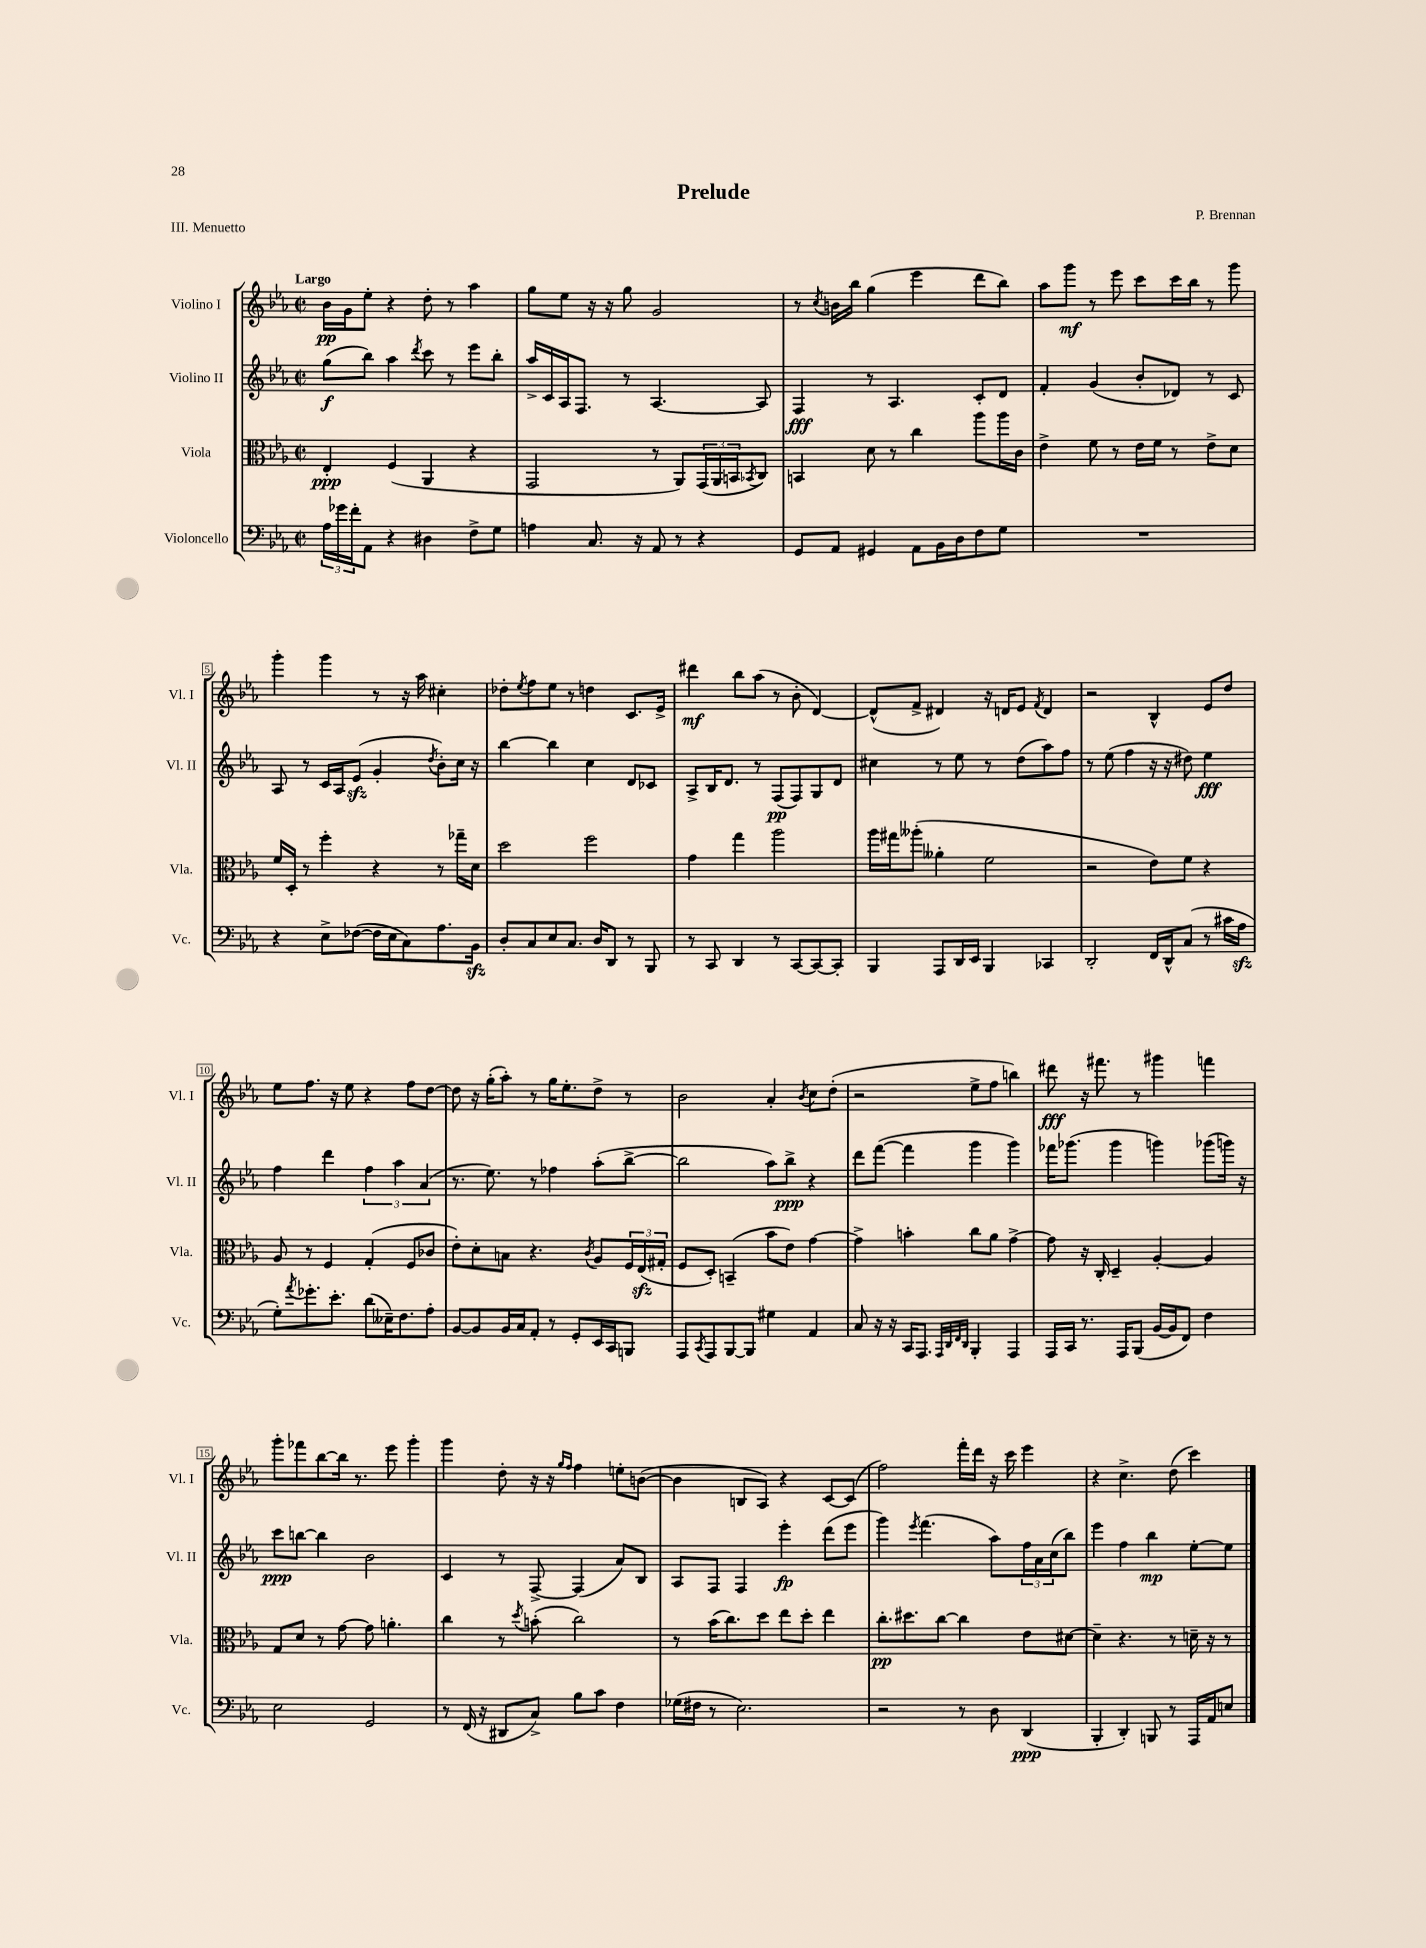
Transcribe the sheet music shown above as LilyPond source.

\header { title = "Prelude" composer = "P. Brennan" piece = "III. Menuetto" }
<<
\new StaffGroup <<
\new Staff = "s0" \with { instrumentName = "Violino I" shortInstrumentName = "Vl. I" } {
    \clef treble \key ees \major \defaultTimeSignature \time 2/2 \tempo "Largo"
    bes'16\pp g'16 ees''8-. r4 d''8-. r8 aes''4 |
    g''8 ees''8 r16 r16 g''8 g'2 |
    r8 \acciaccatura { c''8 } b'16 bes''16 g''4( ees'''4 d'''8 bes''8) |
    aes''8 g'''8\mf r8 ees'''8 c'''8 c'''16 bes''16 r8 g'''8 |
    g'''4-. g'''4 r8 r16 aes''16 cis''4-. |
    des''8-. \acciaccatura { ees''8 } f''8 ees''8 r8 d''4 c'8. ees'16-> |
    dis'''4\mf bes''8 aes''8( r8 bes'8-. d'4~) |
    d'8-^( f'8-> dis'4) r16 d'16 ees'8 \acciaccatura { f'8 } d'4 |
    r2 bes4-^ ees'8 d''8 |
    ees''8 f''8. r16 ees''8 r4 f''8 d''8~ |
    d''8 r16 g''16-.( aes''8-.) r8 g''16 ees''8.-. d''8-> r8 |
    bes'2 aes'4-. \acciaccatura { bes'8 } c''8 d''8-.( |
    r2 ees''8-> f''8 b''4) |
    dis'''8\fff r16 fis'''8. r8 gis'''4 f'''4 |
    g'''8-. fes'''8 bes''8~ bes''16 r8. ees'''8 g'''4-. |
    g'''4 d''8-. r16 r16 \grace { g''16 f''16 } f''4 e''8-. b'8~( |
    b'4 b8 aes8) r4 c'8~ c'8( |
    f''2) f'''16-. d'''16 r16 c'''16 ees'''4 |
    r4 c''4.-> d''8( c'''4) \bar "|." |
}
\new Staff = "s1" \with { instrumentName = "Violino II" shortInstrumentName = "Vl. II" } {
    \clef treble \key ees \major \defaultTimeSignature \time 2/2
    g''8\f( bes''8) aes''4 \acciaccatura { d'''8 } c'''8 r8 ees'''8 bes''8-. |
    aes''16-> c'16 aes16 f8. r8 aes4.~ aes8 |
    f4\fff r8 aes4. c'8-. d'8 |
    f'4-. g'4( bes'8-. des'8) r8 c'8 |
    aes8 r8 c'16 aes16 ees'8\sfz( g'4-. \acciaccatura { d''8 } bes'8-.) c''16 r16 |
    bes''4~ bes''4 c''4 d'8 ces'8 |
    aes8-> bes16 d'8. r8 f8\pp( f8) g8 d'8 |
    cis''4 r8 ees''8 r8 d''8( aes''8) f''8 |
    r8 ees''8( f''4 r16 r16 dis''8) ees''4\fff |
    f''4 d'''4 \tuplet 3/2 { f''4 aes''4 aes'4( } |
    r8. ees''8.) r8 fes''4 aes''8-.( bes''8~-> |
    bes''2 aes''8) bes''8->\ppp r4 |
    d'''8 f'''8~( f'''4 g'''4 g'''4) |
    fes'''16 ges'''8.( ges'''4 g'''4) ges'''8( g'''16) r16 |
    c'''8\ppp b''8~ b''4 bes'2 |
    c'4 r8 f8~-> f4( aes'8) bes8 |
    aes8 f8 f4 ees'''4-.\fp d'''8( ees'''8 |
    g'''4) \acciaccatura { ees'''8 } f'''4.( aes''8) \tuplet 3/2 { f''16 aes'16 c''16( } bes''8) |
    ees'''4 f''4 bes''4\mp ees''8~-. ees''8 \bar "|." |
}
\new Staff = "s2" \with { instrumentName = "Viola" shortInstrumentName = "Vla." } {
    \clef alto \key ees \major \defaultTimeSignature \time 2/2
    ees4-.\ppp f4( aes,4 r4 |
    g,2 r8 aes,8) \tuplet 3/2 { g,16( aes,16 b,16 } \acciaccatura { bes,8 } c8) |
    b,4 d'8 r8 c''4 aes''8 aes''16 c'16 |
    ees'4-> f'8 r8 ees'16 f'16 r8 ees'8-> d'8 |
    f'16 d16-. r8 f''4-. r4 r8 ges''16-- d'16 |
    d''2 f''2 |
    g'4 g''4 aes''2 |
    aes''16 gis''16 aeses''8-.( aeses'4-. f'2 |
    r2 ees'8) f'8 r4 |
    aes8 r8 f4 g4-.( f8 ces'8 |
    ees'8-.) d'8-. b8 r4. \acciaccatura { c'8 } aes8 \tuplet 3/2 { f16 ees16\sfz( gis16-. } |
    f8 d8-.) b,4--( bes'8 ees'8) g'4~ |
    g'4-> b'4-. c''8 aes'8 g'4~-> |
    g'8 r16 c16-. d4-- aes4~-. aes4 |
    g8 d'8 r8 g'8~ g'8 a'4.-. |
    c''4 r8 \acciaccatura { d''8 } b'8-.( c''2) |
    r8 bes'16( c''8.) d''8 ees''8 d''8-. ees''4 |
    c''8.-.\pp dis''8. c''8~ c''4 ees'8 dis'8~ |
    dis'4-- r4. r8 d'16-- r16 r8 \bar "|." |
}
\new Staff = "s3" \with { instrumentName = "Violoncello" shortInstrumentName = "Vc." } {
    \clef bass \key ees \major \defaultTimeSignature \time 2/2
    \tuplet 3/2 { aes16 ges'16 f'16-. } aes,8 r4 dis4 f8-> g8 |
    a4 c8. r16 aes,8 r8 r4 |
    g,8 aes,8 gis,4 aes,8 bes,16 d16 f8 g8 |
    R1 |
    r4 ees8-> fes8~( fes16 ees16 c8) aes8. bes,16\sfz |
    d8-. c8 ees8 c8. d16 d,8 r8 bes,,8 |
    r8 c,8 d,4 r8 c,8~ c,8~ c,8-. |
    bes,,4 aes,,8 d,16 ees,16 bes,,4 ces,4 |
    d,2-. f,16 d,16-^ c8( r8 cis'16 aes16\sfz |
    g8-.) \acciaccatura { aes'8 } ges'8.-. ees'8.-. d'8( eeses16--) f8. aes8-. |
    bes,8~ bes,8 bes,16 c16 aes,8-. r8 g,8-. ees,16 c,16 b,,8 |
    aes,,8 \acciaccatura { c,8 } aes,,8 bes,,8~ bes,,8 gis4 aes,4 |
    c8 r16 r16 c,16 aes,,8. \grace { aes,,32 d,32 f,32 d,32 } bes,,4-. aes,,4 |
    aes,,16 c,16 r8. aes,,16 bes,,8( bes,16~ bes,16 f,8) f4 |
    ees2 g,2 |
    r8 f,16( r16 dis,8 c8->) bes8 c'8 f4 |
    ges16( fis16 r8 ees2.) |
    r2 r8 d8 d,4\ppp( |
    bes,,4-. d,4-.) b,,8 r8 aes,,16 aes,16 e8 \bar "|." |
}
>>
>>
\layout { \context { \Score \override BarNumber.stencil = #(make-stencil-boxer 0.1 0.3 ly:text-interface::print) } }
